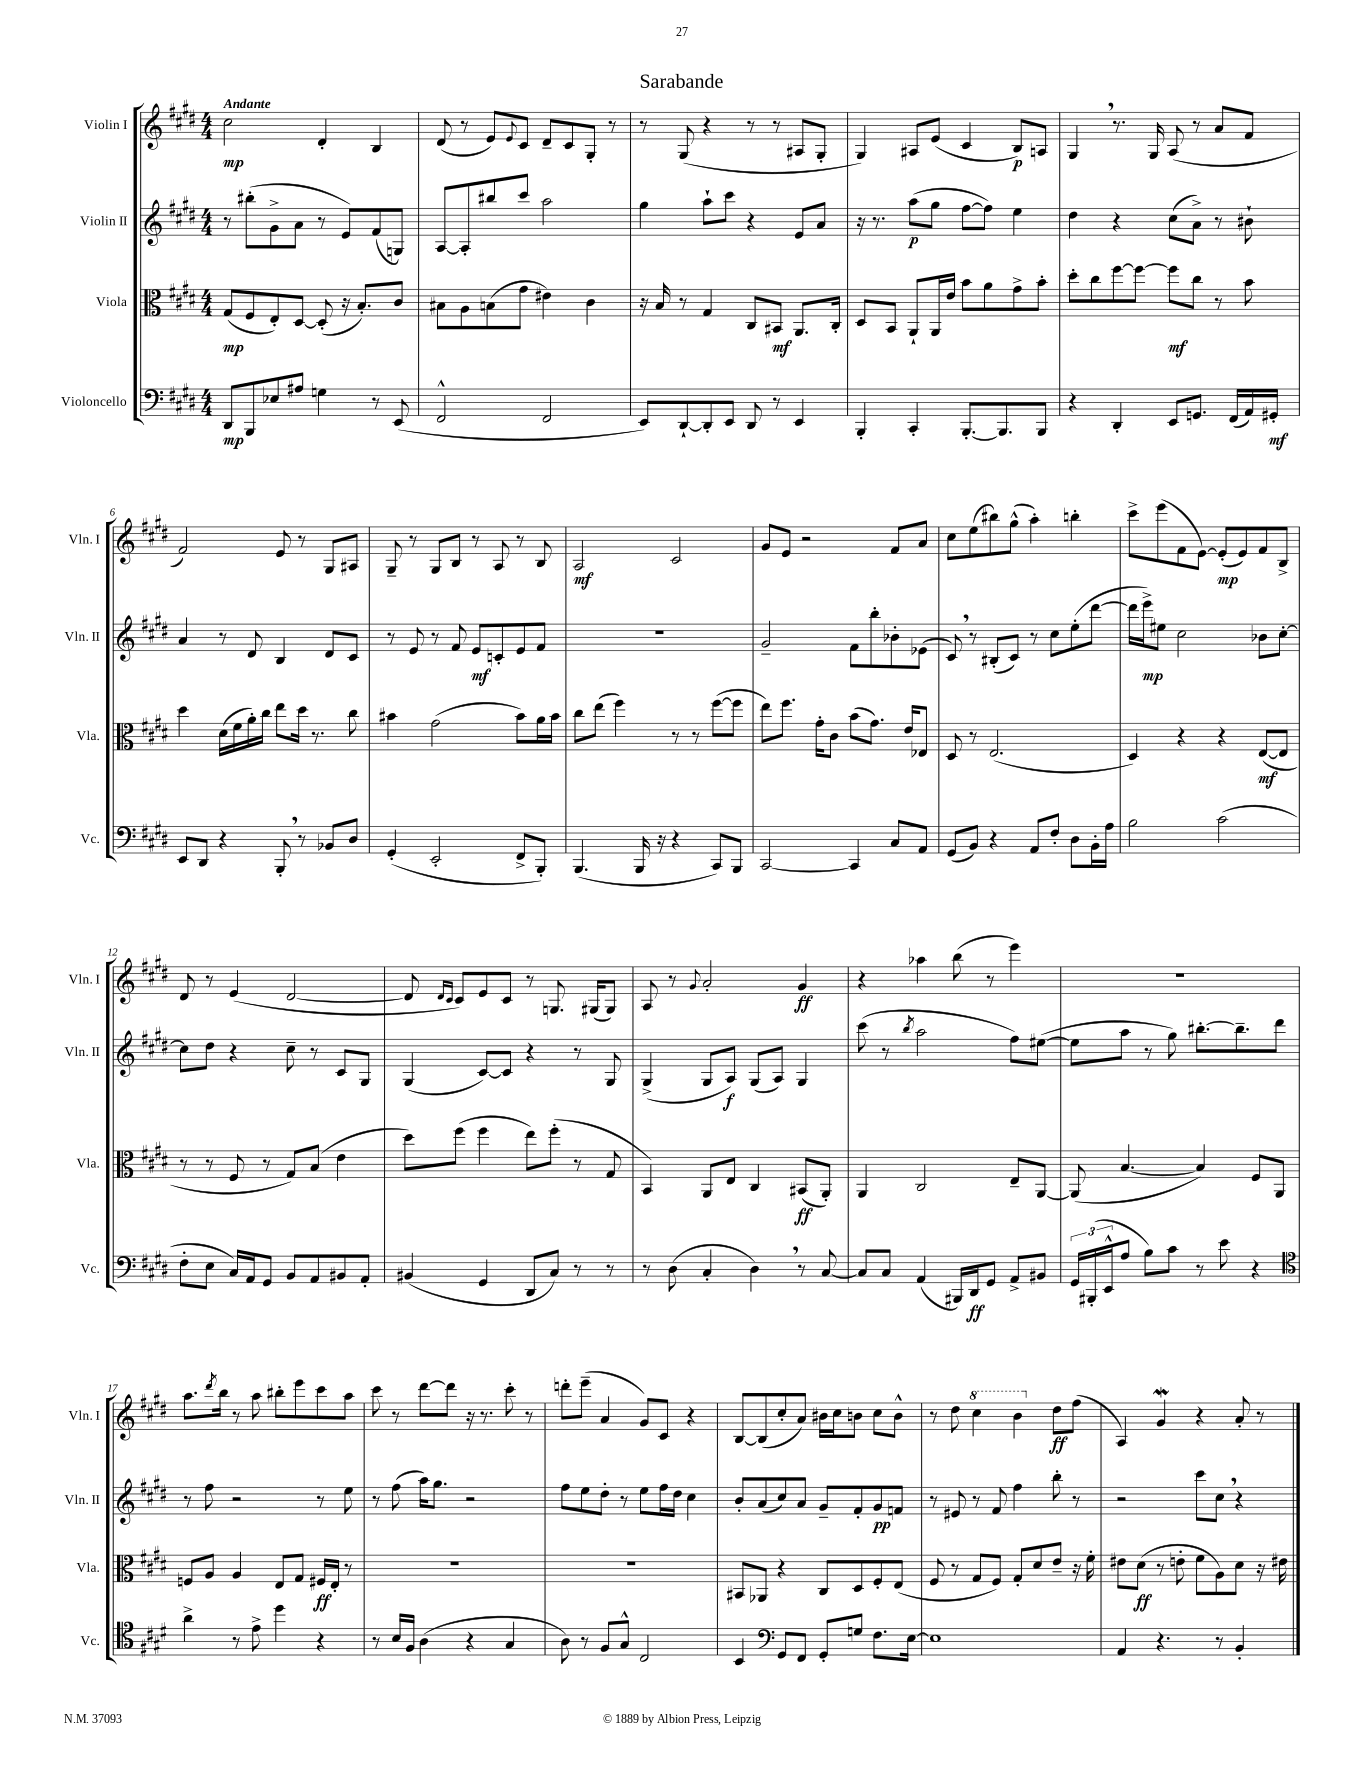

**kern	**dynam	**kern	**dynam	**kern	**dynam	**kern	**dynam
*part4	*part4	*part3	*part3	*part2	*part2	*part1	*part1
*staff4	*staff4	*staff3	*staff3	*staff2	*staff2	*staff1	*staff1
*I"Violoncello	*	*I"Viola	*	*I"Violin II	*	*I"Violin I	*
*I'Vc.	*	*I'Vla.	*	*I'Vln. II	*	*I'Vln. I	*
*clefF4	*	*clefC3	*	*clefG2	*	*clefG2	*
*k[f#c#g#d#]	*	*k[f#c#g#d#]	*	*k[f#c#g#d#]	*	*k[f#c#g#d#]	*
*M4/4	*	*M4/4	*	*M4/4	*	*M4/4	*
=1	=1	=1	=1	=1	=1	=1	=1
!	!	!	!	!	!	!LO:TX:a:B:t=Andante	!
8DD#/L	mp	(8G#/L	mp	8r	.	2cc#\	mp
8BBB/	.	8F#/	.	(8bb#X'\L	.	.	.
8E-X/	.	8E'/)	.	8g#^\	.	.	.
8A#X/J	.	[8D#/J	.	8a\J	.	.	.
4Gn\	.	(8D#'/]	.	8r	.	4d#'/	.
.	.	16r	.	8e/L)	.	.	.
.	.	8.B'/L)	.	.	.	.	.
8r	.	.	.	(8f#/	.	4B/	.
(8EE/	.	8c#/J	.	8Gn/J)	.	.	.
=2	=2	=2	=2	=2	=2	=2	=2
2FF#^^/	.	8B#X\L	.	[8A/L	.	(8d#/	.
.	.	8A\	.	8A'/]	.	8r	.
.	.	(8Bn\	.	8bb#X/	.	8e/L)	.
.	.	.	.	.	.	8qqe/	.
.	.	8g#\J	.	8ccc#/J	.	8c#/J	.
2FF#/	.	4e#X\)	.	2aa\	.	8d#~/L	.
.	.	.	.	.	.	8c#/	.
.	.	4c#\	.	.	.	8G#'/J	.
.	.	.	.	.	.	8r	.
=3	=3	=3	=3	=3	=3	=3	=3
8EE/L)	.	16r	.	4gg#\	.	8r	.
.	.	16B/	.	.	.	.	.
[8DD#`/	.	8r	.	.	.	(8G#/	.
8DD#'/]	.	4G#/	.	8aa`\L	.	4r	.
8EE/J	.	.	.	8ccc#\J	.	.	.
8DD#/	.	8C#/L	.	4r	.	8r	.
8r	.	8BB#X/J	mf	.	.	8r	.
4EE/	.	8.AA/L	.	8e/L	.	8A#X/L	.
.	.	.	.	8a/J	.	8G#'/J	.
.	.	16C#'/Jk	.	.	.	.	.
=4	=4	=4	=4	=4	=4	=4	=4
4BBB'/	.	8D#/L	.	16r	.	4G#/)	.
.	.	.	.	8.r	.	.	.
.	.	8BB/J	.	.	.	.	.
4CC#'/	.	8AA`/L	.	(8aa\L	p	8A#X/L	.
.	.	16AA/L	.	8gg#\J	.	(8e/J	.
.	.	16e/JJ	.	.	.	.	.
[8.BBB'/L	.	8b\L	.	[8ff#\L	.	4c#/	.
.	.	8a\	.	8ff#\J])	.	.	.
8.BBB/]	.	.	.	.	.	.	.
.	.	8g#^\	.	4ee\	.	8B/L)	p
8BBB/J	.	8b'\J	.	.	.	8An/J	.
=5	=5	=5	=5	=5	=5	=5	=5
4r	.	8dd#'\L	.	4dd#\	.	4G#,/	.
.	.	8cc#\	.	.	.	.	.
4DD#'/	.	[8ff#\	.	4r	.	8.r	.
.	.	8ff#\J_	.	.	.	.	.
.	.	.	.	.	.	16G#/	.
8EE/L	.	8ff#\L]	mf	(8cc#\L	.	(8A/	.
8.GGn/J	.	8cc#\J	.	8a^\J)	.	8r	.
.	.	8r	.	8r	.	8a/L	.
(16FF#/LL	.	.	.	.	.	.	.
16AA/)	.	8b\	.	8b#X`\	.	8f#/J	.
16GG#X'/JJ	mf	.	.	.	.	.	.
!!LO:LB:g=z
=6	=6	=6	=6	=6	=6	=6	=6
8EE/L	.	4dd#\	.	4a/	.	2f#/)	.
8DD#/J	.	.	.	.	.	.	.
4r	.	(16d#\LL	.	8r	.	.	.
.	.	16f#\	.	.	.	.	.
.	.	16a'\)	.	8d#/	.	.	.
.	.	16cc#\JJ	.	.	.	.	.
8BBB',/	.	8ee\L	.	4B/	.	8e/	.
8r	.	16dd#\Jk	.	.	.	8r	.
.	.	8.r	.	.	.	.	.
8BB-X/L	.	.	.	8d#/L	.	8G#/L	.
8D#/J	.	8cc#\	.	8c#/J	.	8A#X/J	.
=7	=7	=7	=7	=7	=7	=7	=7
(4GG#'/	.	4b#X\	.	8r	.	8G#~/	.
.	.	.	.	8e/	.	8r	.
2EE'/	.	(2g#\	.	8r	.	8G#/L	.
.	.	.	.	8f#/	.	8B/J	.
.	.	.	.	8e/L	mf	8r	.
.	.	.	.	8cn'/	.	8A/	.
8FF#^/L	.	8b#\L)	.	8e/	.	8r	.
8BBB'/J)	.	16a\L	.	8f#/J	.	8B/	.
.	.	16b#\JJ	.	.	.	.	.
=8	=8	=8	=8	=8	=8	=8	=8
(4.BBB/	.	8cc#\L	.	1r	.	2A/	mf
.	.	(8ee\J	.	.	.	.	.
.	.	4ff#\)	.	.	.	.	.
16BBB/	.	.	.	.	.	.	.
16r	.	.	.	.	.	.	.
4r	.	8r	.	.	.	2c#/	.
.	.	8r	.	.	.	.	.
8CC#/L)	.	([8ff#\L	.	.	.	.	.
8BBB/J	.	8ff#\J]	.	.	.	.	.
=9	=9	=9	=9	=9	=9	=9	=9
[2CC#/	.	8ee\L)	.	2g#~/	.	8g#/L	.
.	.	8.ff#\J	.	.	.	8e/J	.
.	.	.	.	.	.	2r	.
.	.	16g#'\KL	.	.	.	.	.
.	.	8c#\J	.	.	.	.	.
4CC#/]	.	(8b\L	.	8f#\L	.	.	.
.	.	8.g#\J)	.	8bb'\	.	.	.
8C#/L	.	.	.	8b-X'\	.	8f#/L	.
.	.	16e/KL	.	.	.	.	.
8AA/J	.	8E-X/J	.	(8e-X\J	.	8a/J	.
=10	=10	=10	=10	=10	=10	=10	=10
(8GG#/L	.	8D#/	.	8c#,/)	.	8cc#\L	.
8BB/J)	.	8r	.	8r	.	(8ee\	.
4r	.	(2.E/	.	(8B#X'/L	.	8bb#X\)	.
.	.	.	.	8c#/J)	.	(8gg#^^\J	.
8AA/L	.	.	.	8r	.	4aa'\)	.
8F#'/J	.	.	.	8cc#\L	.	.	.
8D#\L	.	.	.	(8ee'\	.	4bbn'\	.
16BB'\L	.	.	.	[8ddd#\J	.	.	.
16A\JJ	.	.	.	.	.	.	.
=11	=11	=11	=11	=11	=11	=11	=11
2B\	.	4D#/)	.	16ddd#\LL]	.	8ccc#^\L	.
.	.	.	.	16eee^\J)	mp	.	.
.	.	.	.	8ee#X\J	.	(8eee\	.
.	.	4r	.	2cc#\	.	8f#\	.
.	.	.	.	.	.	[8e\J)	.
(2c#\	.	4r	.	.	.	(8e'/L]	mp
.	.	.	.	.	.	8e/)	.
.	.	([8E/L	mf	8b-X\L	.	8f#/	.
.	.	8E/J]	.	[8cc#'\J	.	8B^/J	.
!!LO:LB:g=z
=12	=12	=12	=12	=12	=12	=12	=12
8F#'\L	.	8r	.	8cc#\L]	.	8d#/	.
8E\J	.	8r	.	8dd#\J	.	8r	.
16C#/LL)	.	8F#/	.	4r	.	(4e/	.
16AA/J	.	.	.	.	.	.	.
8GG#/J	.	8r	.	.	.	.	.
8BB/L	.	8G#/L)	.	8cc#~\	.	[2d#/	.
8AA/	.	(8B/J	.	8r	.	.	.
8BB#X/	.	4e\	.	8c#/L	.	.	.
8AA'/J	.	.	.	8G#/J	.	.	.
=13	=13	=13	=13	=13	=13	=13	=13
(4BB#X/	.	8dd#\L)	.	(4G#/	.	8d#/]	.
.	.	.	.	.	.	16qqd#/LL	.
.	.	.	.	.	.	16qqc#/JJ	.
.	.	(8ff#\J	.	.	.	8c#/L)	.
4GG#/	.	4ff#\	.	[8c#/L)	.	8e/	.
.	.	.	.	8c#/J]	.	8c#/J	.
8DD#/L	.	8ee\L)	.	4r	.	8r	.
8C#/J)	.	(8ff#'\J	.	.	.	8.Gn/	.
8r	.	8r	.	8r	.	.	.
.	.	.	.	.	.	(16G#X/KL	.
8r	.	8G#/	.	8G#/	.	8G#/J)	.
=14	=14	=14	=14	=14	=14	=14	=14
8r	.	4BB/)	.	(4G#^/	.	8A/	.
(8D#\	.	.	.	.	.	8r	.
.	.	.	.	.	.	8qqg#/	.
4C#'/	.	8AA/L	.	8G#/L	.	2a'/	.
.	.	8E/J	.	8A/J)	f	.	.
4D#,\)	.	4C#/	.	(8G#/L	.	.	.
.	.	.	.	8A/J)	.	.	.
8r	.	(8BB#X/L	ff	4G#/	.	4g#/	ff
[8C#/	.	8AA'/J)	.	.	.	.	.
=15	=15	=15	=15	=15	=15	=15	=15
8C#/L]	.	4AA/	.	(8ccc#\	.	4r	.
8C#/J	.	.	.	8r	.	.	.
.	.	.	.	8qbb/	.	.	.
(4AA/	.	2C#/	.	2aa\	.	4aa-X\	.
16BBB#X/LL)	.	.	.	.	.	(8bb\	.
16DD#/J	ff	.	.	.	.	.	.
8GG#/J	.	.	.	.	.	8r	.
8AA^/L	.	8E~/L	.	8ff#\L)	.	4eee\)	.
8BB#X/J	.	[8AA/J	.	([8ee#X\J	.	.	.
=16	=16	=16	=16	=16	=16	=16	=16
24GG#/LL	.	(8AA/]	.	8ee#\L]	.	1r	.
(24BBB#X'/	.	.	.	.	.	.	.
24EE^^/J	.	.	.	.	.	.	.
8A/J	.	[4.B/	.	8aa\J	.	.	.
8B\L)	.	.	.	8r	.	.	.
8c#\J	.	.	.	8gg#\)	.	.	.
8r	.	4B/])	.	[8.bb#X'\L	.	.	.
8e\	.	.	.	.	.	.	.
.	.	.	.	8.bb#~\]	.	.	.
4r	.	8F#/L	.	.	.	.	.
.	.	8AA/J	.	8ddd#\J	.	.	.
!!LO:LB:g=z
=17	=17	=17	=17	=17	=17	=17	=17
*clefC4	*	*	*	*	*	*	*
4a^\	.	8Fn/L	.	8r	.	8.aa\L	.
.	.	8A/J	.	8ff#\	.	.	.
.	.	.	.	.	.	8qddd#/	.
.	.	.	.	.	.	16bb\Jk	.
8r	.	4A/	.	2r	.	8r	.
8e^\	.	.	.	.	.	8aa\	.
4dd#\	.	8E/L	.	.	.	8bb#X'\L	.
.	.	8G#/J	.	.	.	8eee\	.
4r	.	16F#X/LL	ff	8r	.	8ccc#\	.
.	.	16E'/JJ	.	.	.	.	.
.	.	8r	.	8ee\	.	8aa\J	.
=18	=18	=18	=18	=18	=18	=18	=18
8r	.	1r	.	8r	.	8ccc#\	.
16B/LL	.	.	.	(8ff#\	.	8r	.
16F#/JJ	.	.	.	.	.	.	.
(4A\	.	.	.	16aa\KL)	.	[8ddd#\L	.
.	.	.	.	8.gg#\J	.	.	.
.	.	.	.	.	.	8ddd#\J]	.
4r	.	.	.	2r	.	16r	.
.	.	.	.	.	.	8.r	.
4G#/	.	.	.	.	.	8ccc#'\	.
.	.	.	.	.	.	8r	.
=19	=19	=19	=19	=19	=19	=19	=19
8A\)	.	1r	.	8ff#\L	.	8dddn'\L	.
8r	.	.	.	8ee\	.	(8eee~\J	.
8F#/L	.	.	.	8dd#'\J	.	4a/	.
8G#^^/J	.	.	.	8r	.	.	.
2C#/	.	.	.	8ee\L	.	8g#/L)	.
.	.	.	.	16ff#\L	.	8c#/J	.
.	.	.	.	16dd#\JJ	.	.	.
.	.	.	.	4cc#\	.	4r	.
=20	=20	=20	=20	=20	=20	=20	=20
4BB/	.	8BB#X/L	.	8b'/L	.	[8B/L	.
.	.	8AA-X/J	.	(8a/	.	(8B/]	.
*clefF4	*	*	*	*	*	*	*
8GG#/L	.	4r	.	8cc#/)	.	8cc#'/	.
8FF#/J	.	.	.	8a/J	.	8a/J)	.
8GG#'/L	.	8C#/L	.	8g#~/L	.	16b#X\LL	.
.	.	.	.	.	.	16cc#\J	.
8Gn/J	.	8D#/	.	8f#'/	.	8bn\J	.
8.F#\L	.	8F#'/	.	8g#/	pp	8cc#\L	.
.	.	(8E/J	.	8fn/J	.	8b^^\J	.
[16E\Jk	.	.	.	.	.	.	.
=21	=21	=21	=21	=21	=21	=21	=21
1E]	.	8F#/	.	8r	.	8r	.
.	.	8r	.	8e#X/	.	8dd#\	.
*	*	*	*	*	*	*8va	*
.	.	8G#/L	.	8r	.	4ccc#\	.
.	.	8F#/J)	.	8f#/	.	.	.
.	.	8G#'/L	.	4ff#\	.	4bb\	.
.	.	8d#/	.	.	.	.	.
*	*	*	*	*	*	*X8va	*
.	.	8e~/J	.	8bb'\	.	8dd#\L	ff
.	.	16r	.	8r	.	(8ff#\J	.
.	.	16f#'\	.	.	.	.	.
=22	=22	=22	=22	=22	=22	=22	=22
4AA/	.	8e#X\L	.	2r	.	4A/)	.
.	.	(8d#\J	ff	.	.	.	.
4.r	.	8r	.	.	.	4g#W/	.
.	.	8en'\	.	.	.	.	.
.	.	8f#\L	.	8ccc#\L	.	4r	.
8r	.	8A\)	.	8cc#,\J	.	.	.
4BB'/	.	8d#\J	.	4r	.	8a'/	.
.	.	16r	.	.	.	8r	.
.	.	16e#X\	.	.	.	.	.
==	==	==	==	==	==	==	==
*-	*-	*-	*-	*-	*-	*-	*-
